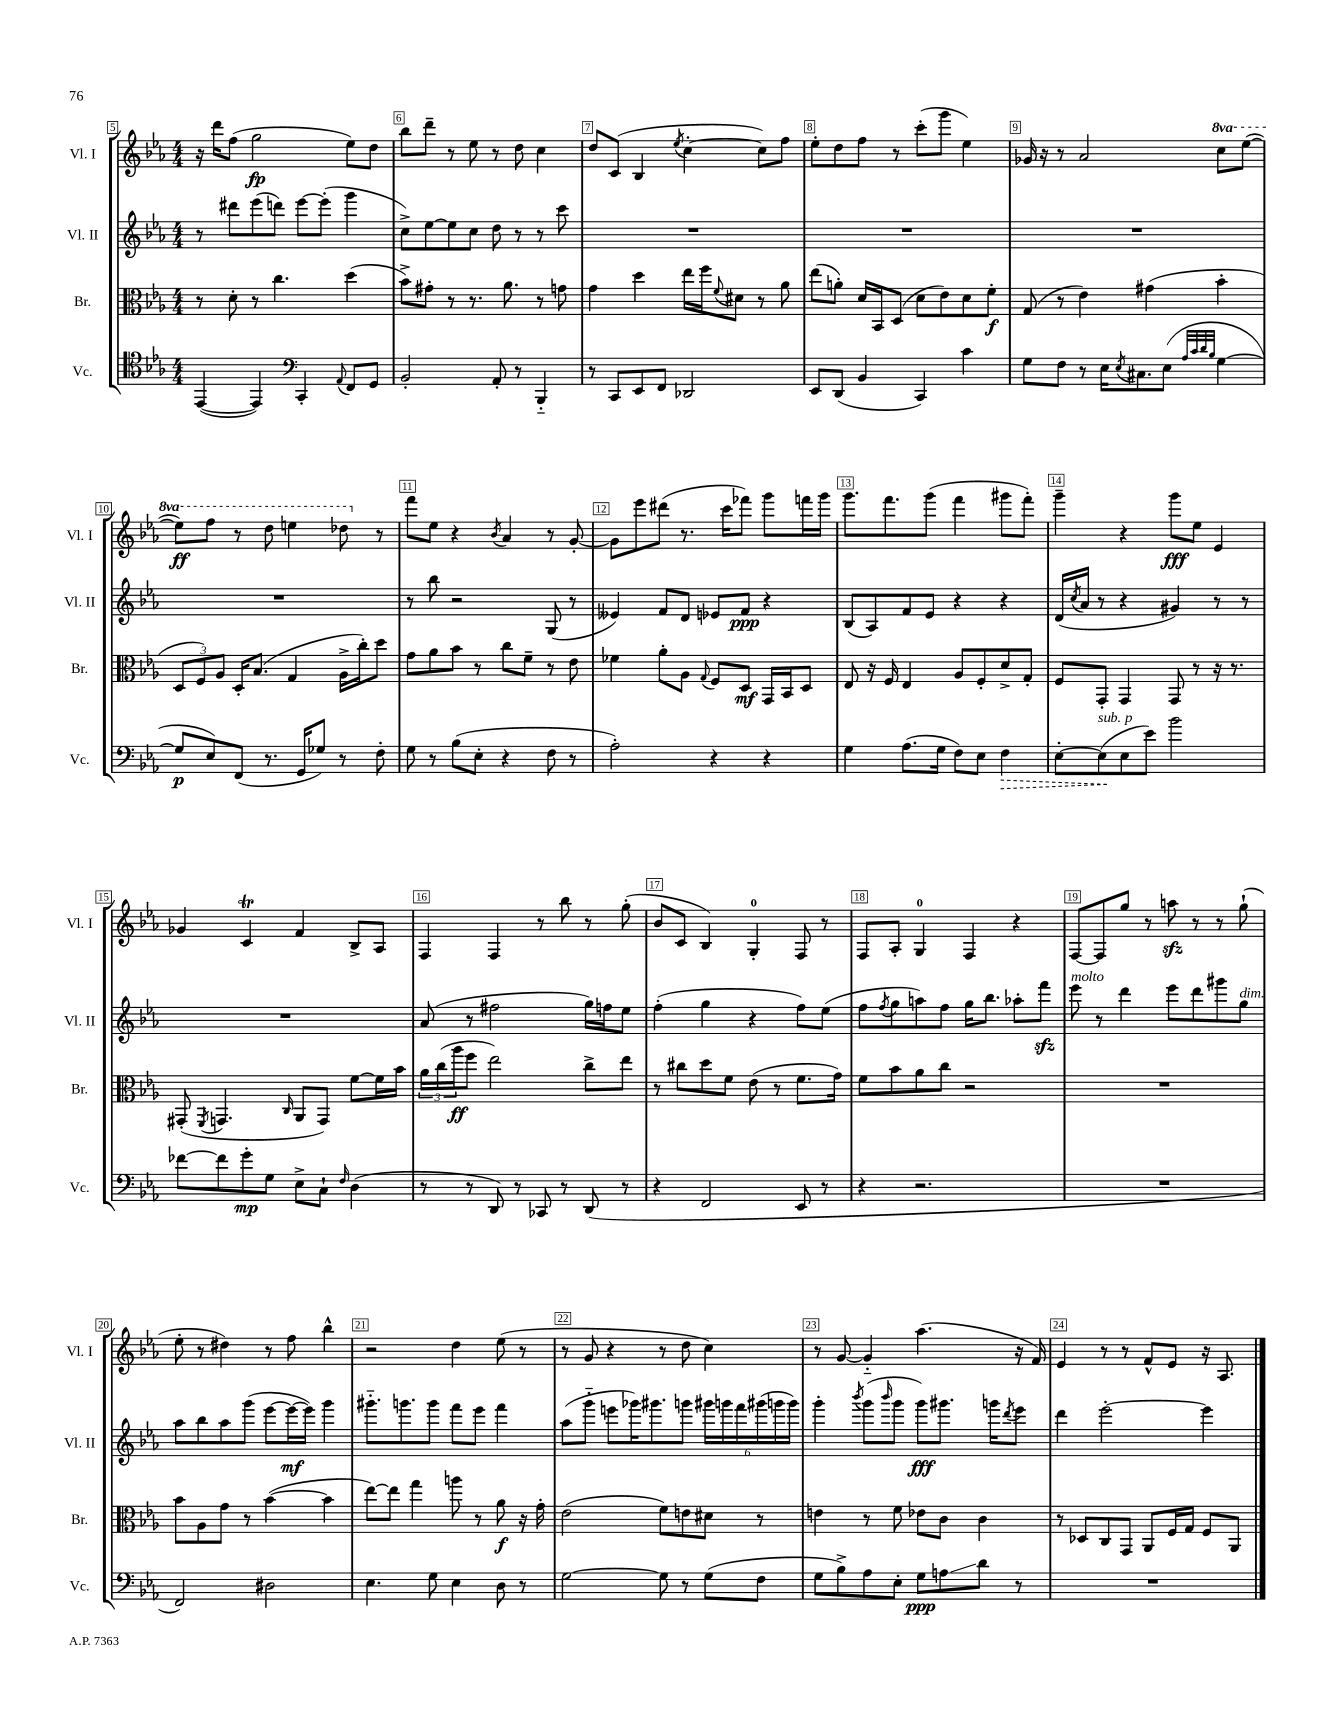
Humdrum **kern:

**kern	**kern	**kern	**kern
*staff4	*staff3	*staff2	*staff1
*clefC4	*clefC3	*clefG2	*clefG2
*k[b-e-a-]	*k[b-e-a-]	*k[b-e-a-]	*k[b-e-a-]
*M4/4	*M4/4	*M4/4	*M4/4
([4EE-	8r	8r	16r
.	.	.	16ddd
.	8d'	8ddd#	(8ff
4EE-])	8r	(8eee-	2gg
.	4.cc	8ddd)	.
*clefF4	*	*	*
4CC'	.	[8eee-	.
.	.	(8eee-']	.
8qqAA-	.	.	.
8FF	(4dd	4ggg	8ee-)
8GG	.	.	8dd
=	=	=	=
2BB-'	8b-^)	8cc^)	8bb-
.	8g#'	[8ee-	8ddd~
.	8r	8ee-]	8r
.	8.r	8cc	8ee-
8AA-'	.	8dd	8r
.	8.a-	.	.
8r	.	8r	8dd
4BBB-'~	8r	8r	4cc
.	8g	8ccc	.
=	=	=	=
8r	4g	1r	8dd
8CC	.	.	(8c
8EE-	4dd	.	4B-
8FF	.	.	.
.	.	.	8qee-
2DD-	16ee-	.	[4cc'
.	16ff	.	.
.	8qqf	.	.
.	8d#	.	.
.	8r	.	8cc])
.	8a-	.	8ff
=	=	=	=
8EE-	(8ee-	1r	8ee-'
(8DD	8a')	.	8dd
4BB-	16d	.	8ff
.	16BB-	.	.
.	(8D	.	8r
4CC)	8d	.	(8ccc'
.	8e-)	.	8ggg
4c	8d	.	4ee-)
.	8f'	.	.
=	=	=	=
8G	(8G	1r	16g-
.	.	.	16r
8F	8r	.	8r
8r	4e-)	.	2a-
16E-	.	.	.
8qE-	.	.	.
8.C#	.	.	.
.	(4g#	.	.
(8E-	.	.	.
32qqA-	.	.	.
32qqc	.	.	.
32qqd	.	.	.
32qqB-	.	.	.
[4G	4b-'	.	8ccc
.	.	.	([8eee-
=	=	=	=
8G]	12D	1r	8eee-])
.	12F)	.	.
8E-)	.	.	8fff
.	12A-	.	.
(8FF	16D'	.	8r
.	(8.B-	.	.
8.r	.	.	8ddd
.	4G	.	4eee
16GG	.	.	.
8G-)	.	.	.
8r	16A-^	.	8ddd-
.	16cc')	.	.
8F'	8dd	.	8r
=	=	=	=
8G	8g	8r	8fff
8r	8a-	8bb-	8ee-
(8B-	8b-	2r	4r
8E-'	8r	.	.
.	.	.	8qb-
4r	8cc	.	4a-
.	8f~	.	.
8F	8r	(8G	8r
8r	8e-	8r	[8g'
=	=	=	=
2A-')	4f-	4e--)	8g]
.	.	.	8eee-
.	8a-'	8f	(8ddd#
.	8A-	8d	8.r
.	8qqG	.	.
4r	8F	8e-	.
.	.	.	16ccc
.	8D	8f	8fff-)
4r	16GG	4r	8ggg
.	16BB-	.	.
.	8D	.	16fff
.	.	.	16ggg
=	=	=	=
4G	8E-	(8B-	8.ggg
.	16r	8A-)	.
.	16F	.	8.fff
(8.A-	4E-	8f	.
.	.	8e-	(8ggg
16G	.	.	.
8F)	8A-	4r	4fff
8E-	8F'	.	.
4F	8d^	4r	8ggg#
.	8G'	.	8fff')
=	=	=	=
[8E-'	8F	(16d	4ggg~
.	.	8qcc	.
.	.	16a-	.
(8E-]	8GG'	8r	.
8E-	4GG	4r	4r
8e-)	.	.	.
2b-	8GG	4g#)	8ggg
.	8r	.	8ee-
.	16r	8r	4e-
.	8.r	.	.
.	.	8r	.
=	=	=	=
[8f-	(8GG#'	1r	4g-
.	8qFF	.	.
8f-]	4.GG	.	.
8g'	.	.	4c
8G	.	.	.
.	16qqC	.	.
8E-^	8AA-	.	4f
8C`	8GG)	.	.
16qqF	.	.	.
(4D	[8f	.	8B-^
.	16f]	.	8A-
.	16b-	.	.
=	=	=	=
8r	24a-	(8a-	4F
.	(24cc	.	.
.	24aa-	.	.
8r	8ff	8r	.
8DD)	2ee-)	2ff#	4F
8r	.	.	.
8CC-	.	.	8r
8r	.	.	8bb-
(8DD	8cc^	16gg)	8r
.	.	16ff	.
8r	8ee-	8ee-	(8gg'
=	=	=	=
4r	8r	(4ff'	8b-
.	8cc#	.	8c
2FF	8dd	4gg	4B-)
.	8f	.	.
.	(8e-	4r	4G'
.	8r	.	.
8EE-	8.f	8ff)	8F
8r	.	(8ee-	8r
.	16g)	.	.
=	=	=	=
4r	8f	8ff	8F
.	.	8qff	.
.	8b-	8gg	8A-'
2.r	8a-	8aa)	4G
.	8cc	8ff	.
.	2r	16gg	4F
.	.	8.bb-	.
.	.	8aa-'	4r
.	.	8fff	.
=	=	=	=
1r	1r	8eee-	[8F
.	.	8r	8F]
.	.	4ddd	8gg
.	.	.	8r
.	.	8eee-	8aa
.	.	8ddd	8r
.	.	8ggg#	8r
.	.	8gg	(8gg`
=	=	=	=
2FF)	8b-	8aa-	8ee-'
.	8A-	8bb-	8r
.	8g	8aa-	4dd#)
.	8r	(8ggg	.
2D#	([4b-	[8eee-	8r
.	.	16eee-_	8ff
.	.	16eee-])	.
.	4b-]	4ggg	4bb-^^
=	=	=	=
4.E-	[8ee-)	8.ggg#'~	2r
.	8ee-]	.	.
.	.	8.ggg	.
.	4gg	.	.
8G	.	8ggg	.
4E-	8aa	8fff	4dd
.	8r	8eee-	.
8D	8a-	4fff	(8ee-
8r	16r	.	8r
.	16g'	.	.
=	=	=	=
[2G	(2e-	(8aa-	8r
.	.	8ggg'~	8g
.	.	8eee	4r
.	.	16ggg-)	.
.	.	8.ggg#	.
8G]	8f)	.	8r
8r	8e	8ggg	8dd
(8G	8d#	24ggg#	4cc)
.	.	24ggg	.
.	.	24fff	.
8F	8r	(24ggg#	.
.	.	24ggg	.
.	.	24ggg)	.
=	=	=	=
8G	4e	4ggg'	8r
8B-^)	.	.	[8g
.	.	8qbbb-	.
8A-	8r	(8ggg	4g'~]
.	.	16qqbbb-	.
8E-'	8f	8ggg	.
8G	8e-	8ggg)	(4.aa-
8A	8c	8.ggg#	.
8d	4c	.	.
.	.	16ggg	.
.	.	8qddd	.
8r	.	8eee-	16r
.	.	.	16f)
=	=	=	=
1r	8r	4ddd	4e-
.	8D-	.	.
.	8C	[2eee-'	8r
.	8GG	.	8r
.	8AA-	.	8f^^
.	16F	.	8e-
.	16G	.	.
.	8F	4eee-]	16r
.	.	.	8.A-
.	8AA-	.	.
==	==	==	==
*-	*-	*-	*-
